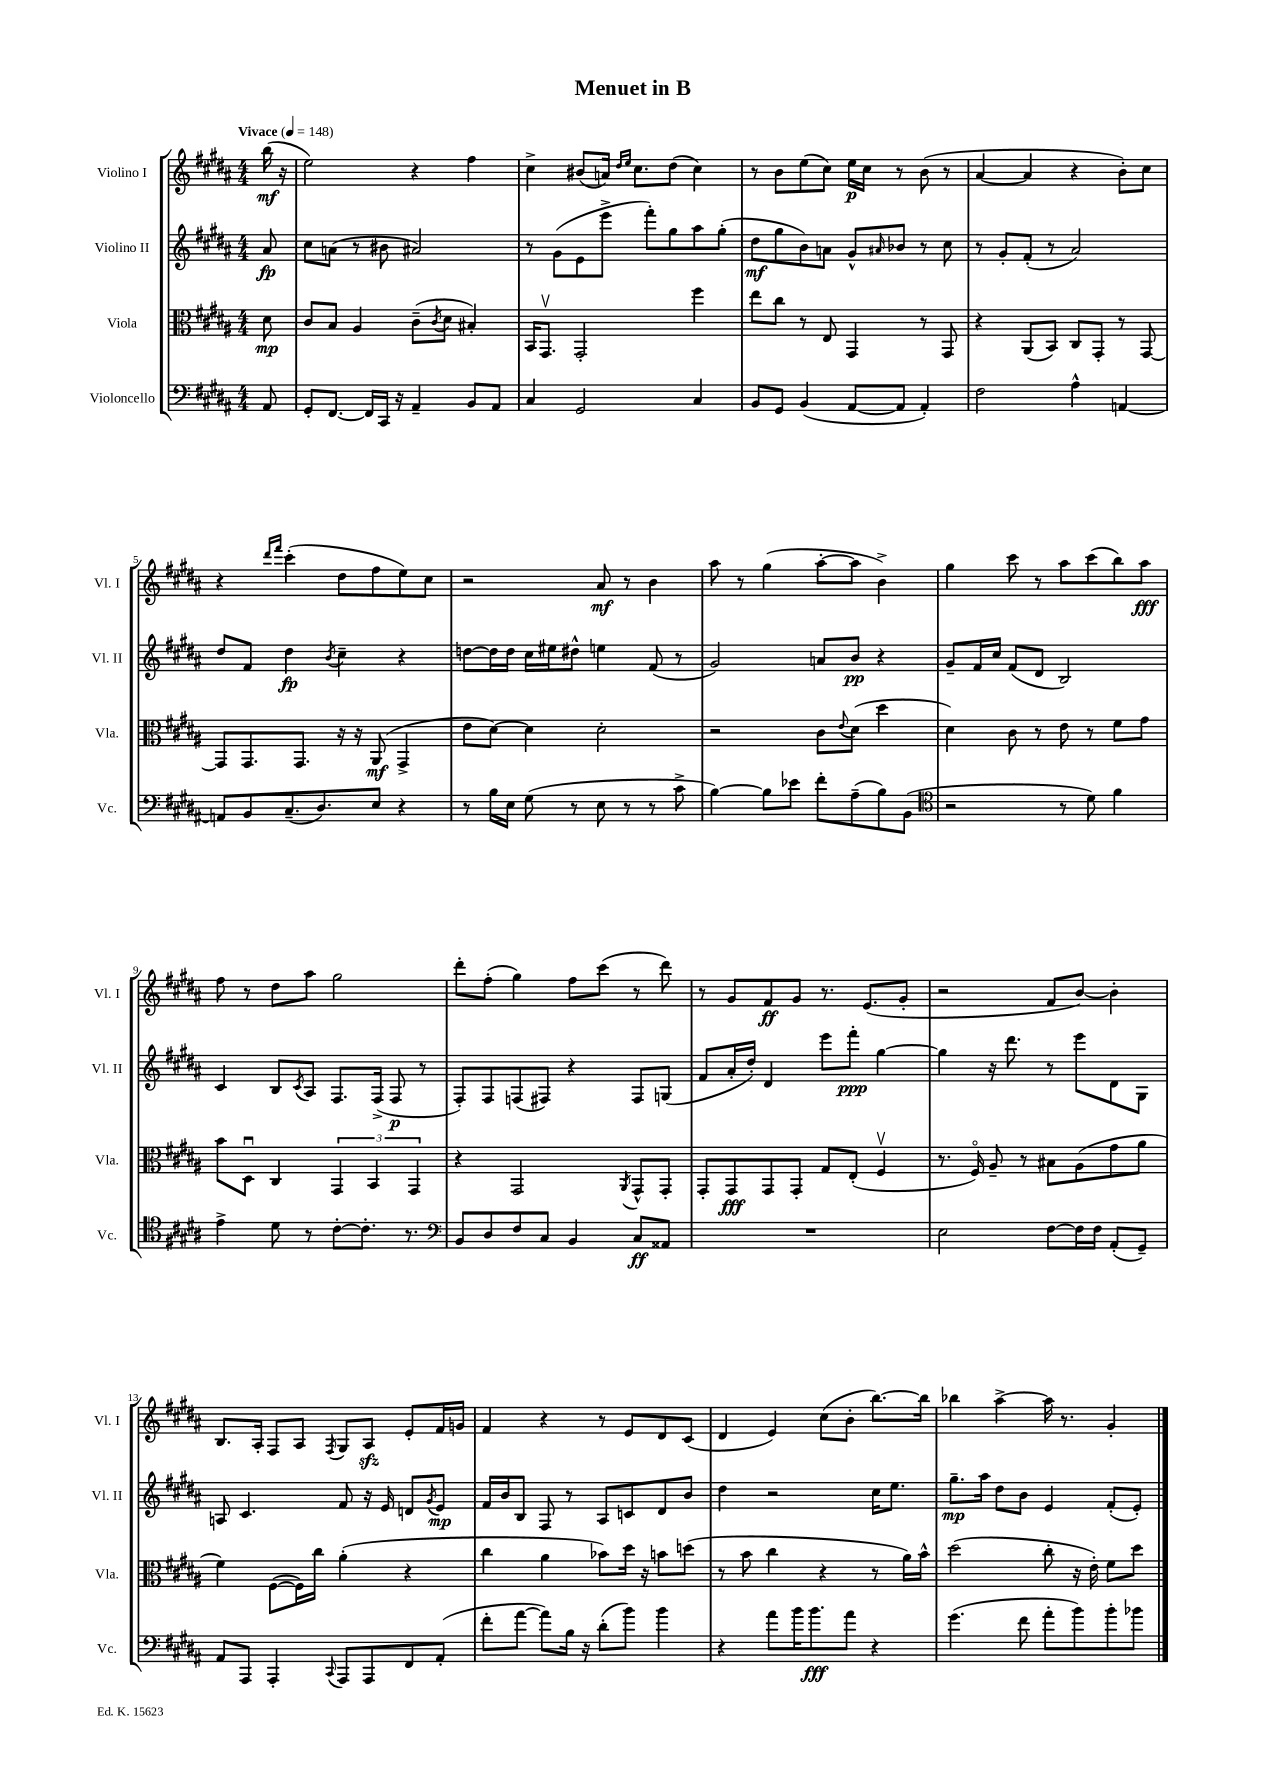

**kern	**kern	**kern	**kern
*staff4	*staff3	*staff2	*staff1
*clefF4	*clefC3	*clefG2	*clefG2
*k[f#c#g#d#a#]	*k[f#c#g#d#a#]	*k[f#c#g#d#a#]	*k[f#c#g#d#a#]
*M4/4	*M4/4	*M4/4	*M4/4
*MM148	*MM148	*MM148	*MM148
8AA#	8d#	8a#	(16bb
.	.	.	16r
=	=	=	=
8GG#'	8c#	8cc#	2ee)
[8.FF#	8B	(8a	.
.	4A#	8r	.
16FF#]	.	.	.
16CC#	.	8b#	.
16r	.	.	.
4AA#~	(8c#~	2a#)	4r
.	8qc#	.	.
.	8d#	.	.
8BB	4B#')	.	4ff#
8AA#	.	.	.
=	=	=	=
4C#	16BB	8r	4cc#^
.	8.GG#v	.	.
.	.	(8g#	.
2GG#	2GG#'	8e	(8b#
.	.	8eee^	16a)
.	.	.	16qqdd#
.	.	.	16qqee
.	.	.	8.cc#
.	.	8fff#')	.
.	.	8gg#	(8dd#
4C#	4ff#	8aa#	4cc#)
.	.	(8gg#'	.
=	=	=	=
8BB	8ee	8dd#	8r
8GG#	8cc#	8gg#	8b
(4BB	8r	8b)	(8ee
.	8E	8a	8cc#)
[8AA#	4GG#	8g#^^	16ee
.	.	.	16cc#
.	.	16qqa#	.
8AA#]	.	8b-	8r
4AA#')	8r	8r	(8b
.	8GG#	8cc#	8r
=	=	=	=
2F#	4r	8r	[4a#
.	.	8g#'	.
.	(8AA#	(8f#'	4a#]
.	8BB)	8r	.
4A#^^	8C#	2a#)	4r
.	8GG#'	.	.
[4AA	8r	.	8b')
.	[8GG#	.	8cc#
=	=	=	=
8AA]	8GG#]	8dd#	4r
8BB	8.GG#	8f#	.
.	.	.	16qqddd#
.	.	.	16qqfff#
(8.C#~	.	4dd#	(4ccc#'
.	8.GG#	.	.
8.D#)	.	.	.
.	.	8qb	.
.	16r	4cc#~	8dd#
.	16r	.	.
8E	(8AA#	.	8ff#
4r	4GG#^	4r	8ee)
.	.	.	8cc#
=	=	=	=
8r	8e	[8dd	2r
16B	[8d#)	16dd]	.
16E	.	16dd	.
(8G#	4d#]	16cc#	.
.	.	16ee#	.
8r	.	8dd#^^	.
8E	2d#'	4ee	8a#
8r	.	.	8r
8r	.	(8f#	4b
8c#^	.	8r	.
=	=	=	=
[4B)	2r	2g#)	8aa#
.	.	.	8r
8B]	.	.	(4gg#
8e-	.	.	.
8f#'	8c#	8a	[8aa#'
.	8qqe	.	.
(8A#~	(8d#	8b	8aa#]
8B)	4dd#	4r	4b^)
(8BB	.	.	.
=	=	=	=
*clefC4	*	*	*
2r	4d#)	8g#~	4gg#
.	.	16f#	.
.	.	16cc#	.
.	8c#	(8f#	8ccc#
.	8r	8d#	8r
8r	8e	2B)	8aa#
8d#)	8r	.	(8ccc#
4f#	8f#	.	8bb)
.	8g#	.	8aa#
=	=	=	=
4e^	8b	4c#	8ff#
.	8D#u	.	8r
8d#	4C#	8B	8dd#
.	.	8qc#	.
8r	.	8A#	8aa#
[8c#'	6GG#	8.F#	2gg#
8.c#']	.	.	.
.	6BB	.	.
.	.	(16F#^	.
.	.	8F#	.
8.r	.	.	.
.	6GG#	.	.
.	.	8r	.
=	=	=	=
*clefF4	*	*	*
8BB	4r	8F#')	8ddd#'
8D#	.	8F#	(8ff#'
8F#	2GG#	(8F	4gg#)
8C#	.	8F#)	.
4BB	.	4r	8ff#
.	.	.	(8ccc#
.	8qAA#	.	.
8C#	8GG#^^	8F#	8r
8AA##	8GG#'	(8G	8ddd#)
=	=	=	=
1r	8GG#'	8f#	8r
.	8GG#	16a#'	8g#
.	.	16dd#')	.
.	8GG#	4d#	8f#
.	8GG#'	.	8g#
.	8G#	8eee	8.r
.	(8E'	8fff#'	.
.	.	.	(8.e
.	4F#v	[4gg#	.
.	.	.	8g#'
=	=	=	=
2E	8.r	4gg#]	2r
.	16F#o)	.	.
.	8A#~	16r	.
.	.	8.ddd#	.
.	8r	.	.
[8F#	8B#	8r	8f#
16F#]	(8A#	8eee	[8b)
16F#	.	.	.
(8AA#'	8g#	8d#	4b']
8GG#~)	8a#	8G#	.
=	=	=	=
8AA#	4f#)	8A	8.B
8AAA#	.	4.c#	.
.	.	.	16A#'
4AAA#'	([8F#	.	8F#
.	16F#])	.	8A#
.	16cc#	.	.
8qqCC#	.	.	8qF#
8AAA#	(4a#'	8f#	8G#
8AAA#	.	16r	8A#
.	.	16e	.
8FF#	4r	8d	8e'
.	.	8qg#	.
(8AA#'	.	8e	16f#
.	.	.	16g
=	=	=	=
8f#'	4cc#	16f#	4f#
.	.	16b	.
[8a#	.	8B	.
8a#])	4a#	8F#	4r
16B	.	8r	.
16r	.	.	.
(8d#'	8b-)	8A#	8r
8b)	16dd#	8c	8e
.	16r	.	.
4b	8b	8d#	8d#
.	(8dd	8b	(8c#
=	=	=	=
4r	8r	4dd#	4d#
.	8b	.	.
8a#	4cc#	2r	4e)
16b	.	.	.
8.b	.	.	.
.	4r	.	(8cc#
8a#	.	.	8b'
4r	8r	16cc#	[8.bb)
.	.	8.ee	.
.	16a#)	.	.
.	16b^^	.	16bb]
=	=	=	=
(4.g#	(2dd#	8.gg#~	4bb-
.	.	16aa#	.
.	.	8dd#	[4aa#^
8f#	.	8b	.
8a#'	8cc#'	4e	16aa#]
.	.	.	8.r
8b)	16r	.	.
.	16e')	.	.
8b'	8f#	(8f#'	4g#'
8b-	8dd#	8e')	.
==	==	==	==
*-	*-	*-	*-
